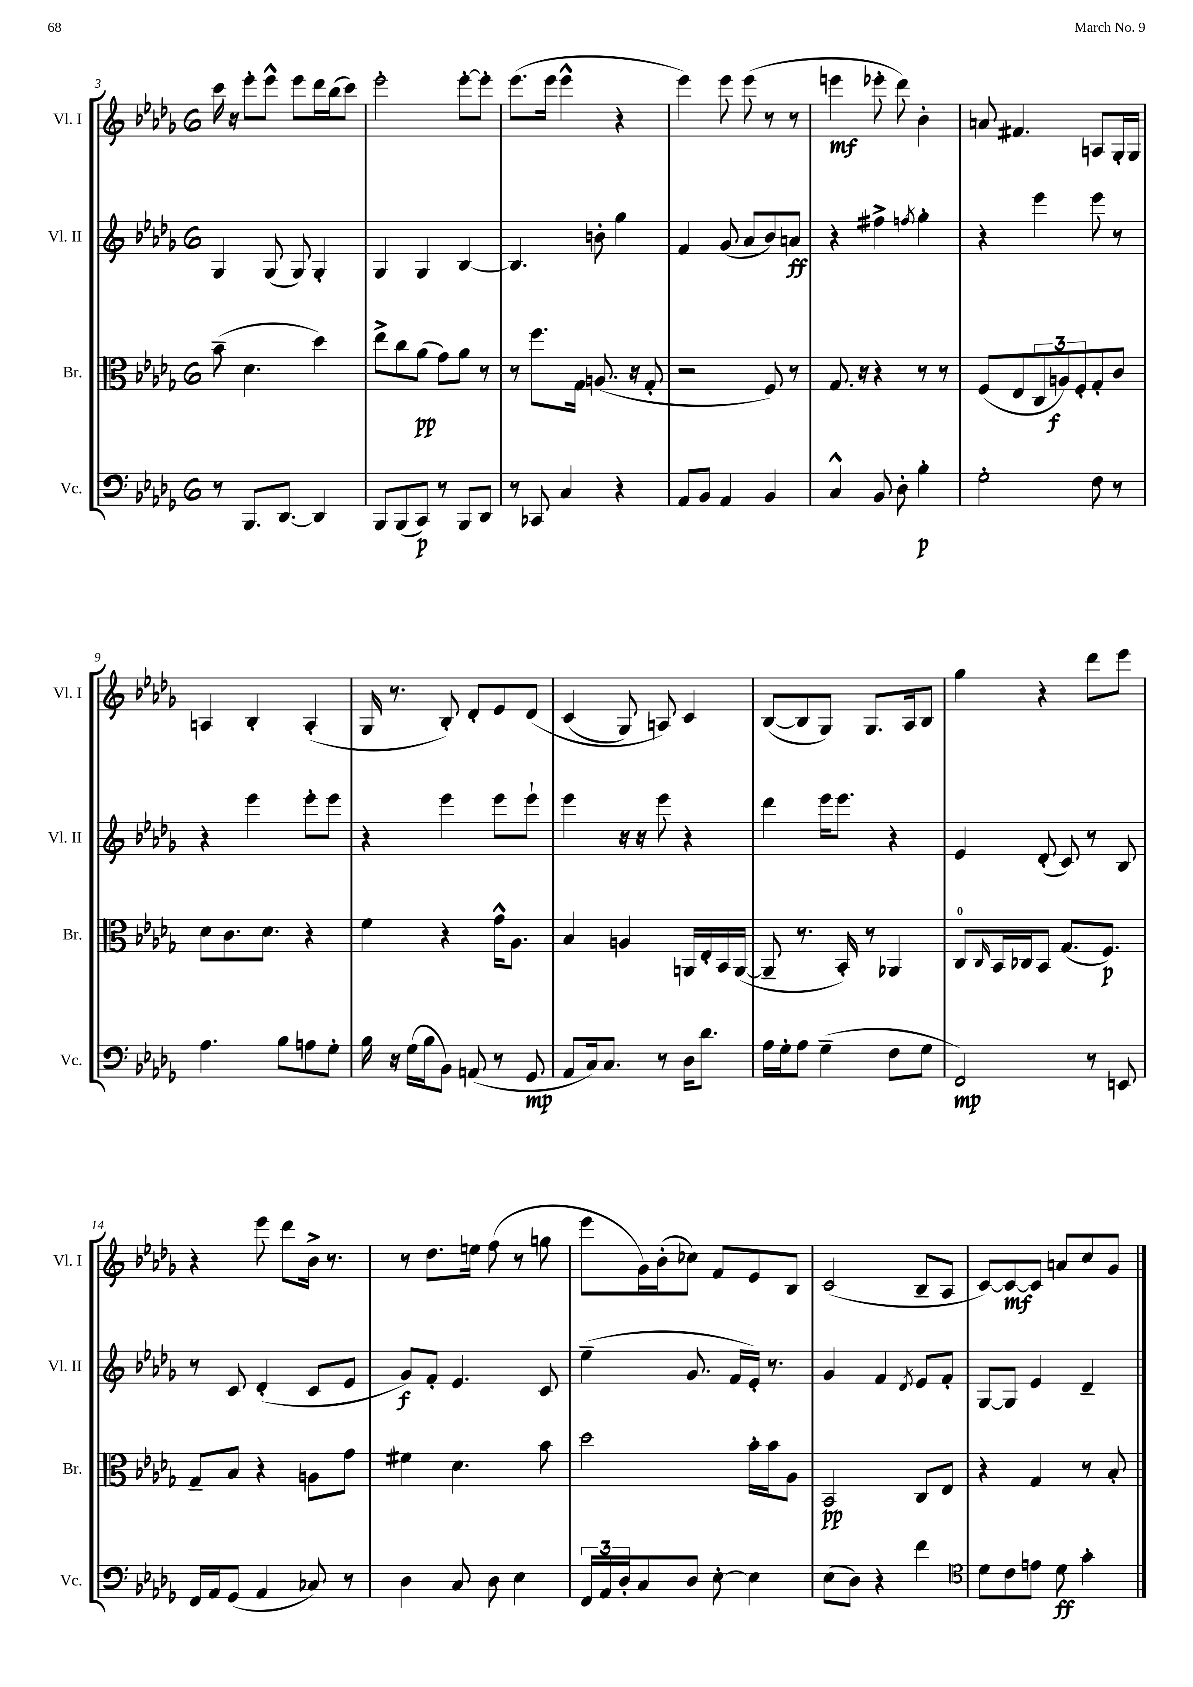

**kern	**dynam	**kern	**dynam	**kern	**dynam	**kern	**dynam
*part4	*part4	*part3	*part3	*part2	*part2	*part1	*part1
*staff4	*staff4	*staff3	*staff3	*staff2	*staff2	*staff1	*staff1
*I"Vc.	*	*I"Br.	*	*I"Vl. II	*	*I"Vl. I	*
*I'Vc.	*	*I'Br.	*	*I'Vl. II	*	*I'Vl. I	*
*clefF4	*	*clefC3	*	*clefG2	*	*clefG2	*
*k[b-e-a-d-g-]	*	*k[b-e-a-d-g-]	*	*k[b-e-a-d-g-]	*	*k[b-e-a-d-g-]	*
*M6/8	*	*M6/8	*	*M6/8	*	*M6/8	*
=3	=3	=3	=3	=3	=3	=3	=3
8r	.	(8b-~\	.	4G-/	.	16ccc\	.
.	.	.	.	.	.	16r	.
8.BBB-/L	.	4.d-\	.	.	.	8eee-'\L	.
.	.	.	.	(8G-/	.	8eee-^^\J	.
[8.DD-/J	.	.	.	.	.	.	.
.	.	.	.	8G-/)	.	8eee-\L	.
4DD-/]	.	4dd-\)	.	4G-'/	.	16ddd-\L	.
.	.	.	.	.	.	(16bb-\J	.
.	.	.	.	.	.	8ccc\J)	.
=4	=4	=4	=4	=4	=4	=4	=4
8BBB-/L	.	8ee-^\L	.	4G-/	.	2eee-'\	.
(8BBB-/	.	8cc\	.	.	.	.	.
8CC/J)	p	(8a-\J	pp	4G-/	.	.	.
8r	.	8g-\L)	.	.	.	.	.
8BBB-/L	.	8a-\J	.	[4B-/	.	[8eee-'\L	.
8DD-/J	.	8r	.	.	.	8eee-'\J]	.
=5	=5	=5	=5	=5	=5	=5	=5
8r	.	8r	.	4.B-/]	.	(8.eee-\L	.
8CC-X/	.	8.ff\L	.	.	.	.	.
.	.	.	.	.	.	16eee-\Jk	.
4C/	.	.	.	.	.	4eee-^^\	.
.	.	16G-\Jk	.	.	.	.	.
.	.	(8.An/	.	8bn'\	.	.	.
4r	.	.	.	4gg-\	.	4r	.
.	.	16r	.	.	.	.	.
.	.	8G-'/	.	.	.	.	.
=6	=6	=6	=6	=6	=6	=6	=6
8AA-/L	.	2r	.	4f/	.	4eee-\)	.
8BB-/J	.	.	.	.	.	.	.
4AA-/	.	.	.	(8g-/	.	8eee-\	.
.	.	.	.	8a-/L	.	(8eee-\	.
4BB-/	.	8F/)	.	8b-/)	.	8r	.
.	.	8r	.	8an/J	ff	8r	.
=7	=7	=7	=7	=7	=7	=7	=7
4C^^/	.	8.G-/	.	4r	.	4eeen\	mf
.	.	16r	.	.	.	.	.
8BB-/	.	4r	.	4ff#X^\	.	8eee-X'\	.
8D-'\	.	.	.	.	.	8ddd-\)	.
.	.	.	.	8qffn/	.	.	.
4B-'\	p	8r	.	4gg-'\	.	4b-'\	.
.	.	8r	.	.	.	.	.
=8	=8	=8	=8	=8	=8	=8	=8
2G-'\	.	(8F/L	.	4r	.	8an/	.
.	.	8E-/	.	.	.	4.f#X/	.
.	.	12C/	.	4eee-\	.	.	.
.	.	12An/)	f	.	.	.	.
.	.	12F'/	.	.	.	.	.
8F\	.	8G-'/	.	8eee-\	.	8An/L	.
8r	.	8c/J	.	8r	.	16G-'/L	.
.	.	.	.	.	.	16G-/JJ	.
!!LO:LB:g=z
=9	=9	=9	=9	=9	=9	=9	=9
4.A-\	.	8d-\L	.	4r	.	4An/	.
.	.	8.c\	.	.	.	.	.
.	.	.	.	4eee-\	.	4B-'/	.
.	.	8.d-\J	.	.	.	.	.
8B-\L	.	.	.	.	.	.	.
8An\	.	4r	.	8eee-'\L	.	(4A'/	.
8G-'\J	.	.	.	8eee-\J	.	.	.
=10	=10	=10	=10	=10	=10	=10	=10
16B-\	.	4f\	.	4r	.	16G-/	.
16r	.	.	.	.	.	8.r	.
(16G-\LL	.	.	.	.	.	.	.
16B-\J	.	.	.	.	.	.	.
8BB-\J)	.	4r	.	4eee-\	.	8B-'/)	.
(8AAn/	.	.	.	.	.	8d-'/L	.
8r	.	16g-^^\KL	.	8eee-\L	.	8e-/	.
.	.	8.A-\J	.	.	.	.	.
8GG-/	mp	.	.	8eee-`\J	.	(8d-/J	.
=11	=11	=11	=11	=11	=11	=11	=11
8AA-/L	.	4B-/	.	4eee-\	.	(4c/	.
16C/k)	.	.	.	.	.	.	.
8.C/J	.	.	.	.	.	.	.
.	.	4An/	.	16r	.	8G-/)	.
.	.	.	.	16r	.	.	.
8r	.	.	.	8eee-\	.	8An/)	.
16D-\KL	.	16AAn/LL	.	4r	.	4c/	.
8.d-\J	.	16E-'/	.	.	.	.	.
.	.	16BB-/	.	.	.	.	.
.	.	([16AA/JJ	.	.	.	.	.
=12	=12	=12	=12	=12	=12	=12	=12
16A-\LL	.	8AA~/]	.	4ddd-\	.	([8B-/L	.
16G-'\J	.	.	.	.	.	.	.
8A-\J	.	8.r	.	.	.	8B-/]	.
(4G-~\	.	.	.	16eee-\KL	.	8G-/J)	.
.	.	16BB-'/)	.	8.eee-\J	.	.	.
.	.	8r	.	.	.	8.G-/L	.
8F\L	.	4AA-X/	.	4r	.	.	.
.	.	.	.	.	.	16A-/k	.
8G-\J	.	.	.	.	.	8B-/J	.
=13	=13	=13	=13	=13	=13	=13	=13
2FF/)	mp	8C/L	.	4e-/	.	4gg-\	.
.	.	16qqC/	.	.	.	.	.
.	.	16BB-/L	.	.	.	.	.
.	.	16C-X/J	.	.	.	.	.
.	.	8BB-/J	.	(8d-'/	.	4r	.
.	.	(8.G-/L	.	8c/)	.	.	.
8r	.	.	.	8r	.	8ddd-\L	.
.	.	8.F/J)	p	.	.	.	.
8EEn/	.	.	.	8B-/	.	8eee-\J	.
!!LO:LB:g=z
=14	=14	=14	=14	=14	=14	=14	=14
16FF/LL	.	8G-~/L	.	8r	.	4r	.
16AA-/J	.	.	.	.	.	.	.
(8GG-/J	.	8B-/J	.	8c/	.	.	.
4AA-/	.	4r	.	(4d-'/	.	8eee-\	.
.	.	.	.	.	.	8ddd-\L	.
8C-X/)	.	8An\L	.	8c/L	.	16b-^\Jk	.
.	.	.	.	.	.	8.r	.
8r	.	8g-\J	.	8e-/J	.	.	.
=15	=15	=15	=15	=15	=15	=15	=15
4D-\	.	4f#X\	.	8g-/L)	f	8r	.
.	.	.	.	8f'/J	.	8.dd-\L	.
8C/	.	4.d-\	.	4.e-/	.	.	.
.	.	.	.	.	.	16een\Jk	.
8D-\	.	.	.	.	.	(8ff\	.
4E-\	.	.	.	.	.	8r	.
.	.	8b-\	.	8c/	.	8ggn\	.
=16	=16	=16	=16	=16	=16	=16	=16
24FF/LL	.	2dd-\	.	(4ee-~\	.	8eee-\L	.
24AA-/	.	.	.	.	.	.	.
24D-'/J	.	.	.	.	.	.	.
8C/	.	.	.	.	.	16g-\L)	.
.	.	.	.	.	.	(16b-'\J	.
8D-/J	.	.	.	8.g-/	.	8cc-X\J)	.
[8E-'\	.	.	.	.	.	8f/L	.
.	.	.	.	16f/LL	.	.	.
4E-\]	.	16b-'\LL	.	16e-'/JJ)	.	8e-/	.
.	.	16b-\J	.	8.r	.	.	.
.	.	8A-\J	.	.	.	8B-/J	.
=17	=17	=17	=17	=17	=17	=17	=17
(8E-\L	.	2BB-/	pp	4g-/	.	(2c/	.
8D-\J)	.	.	.	.	.	.	.
4r	.	.	.	4f/	.	.	.
.	.	.	.	8qd-/	.	.	.
4f\	.	8C/L	.	8e-/L	.	8B-~/L	.
.	.	8E-/J	.	8f'/J	.	8A-/J	.
=18	=18	=18	=18	=18	=18	=18	=18
*clefC4	*	*	*	*	*	*	*
8d-\L	.	4r	.	[8G-/L	.	[8c/L)	.
8c\	.	.	.	8G-/J]	.	8c/_	mf
8en\J	.	4G-/	.	4e-/	.	8c/J]	.
8d-\	ff	.	.	.	.	8an/L	.
4g-'\	.	8r	.	4d-~/	.	8cc/	.
.	.	8B-'/	.	.	.	8g-/J	.
==	==	==	==	==	==	==	==
*-	*-	*-	*-	*-	*-	*-	*-
